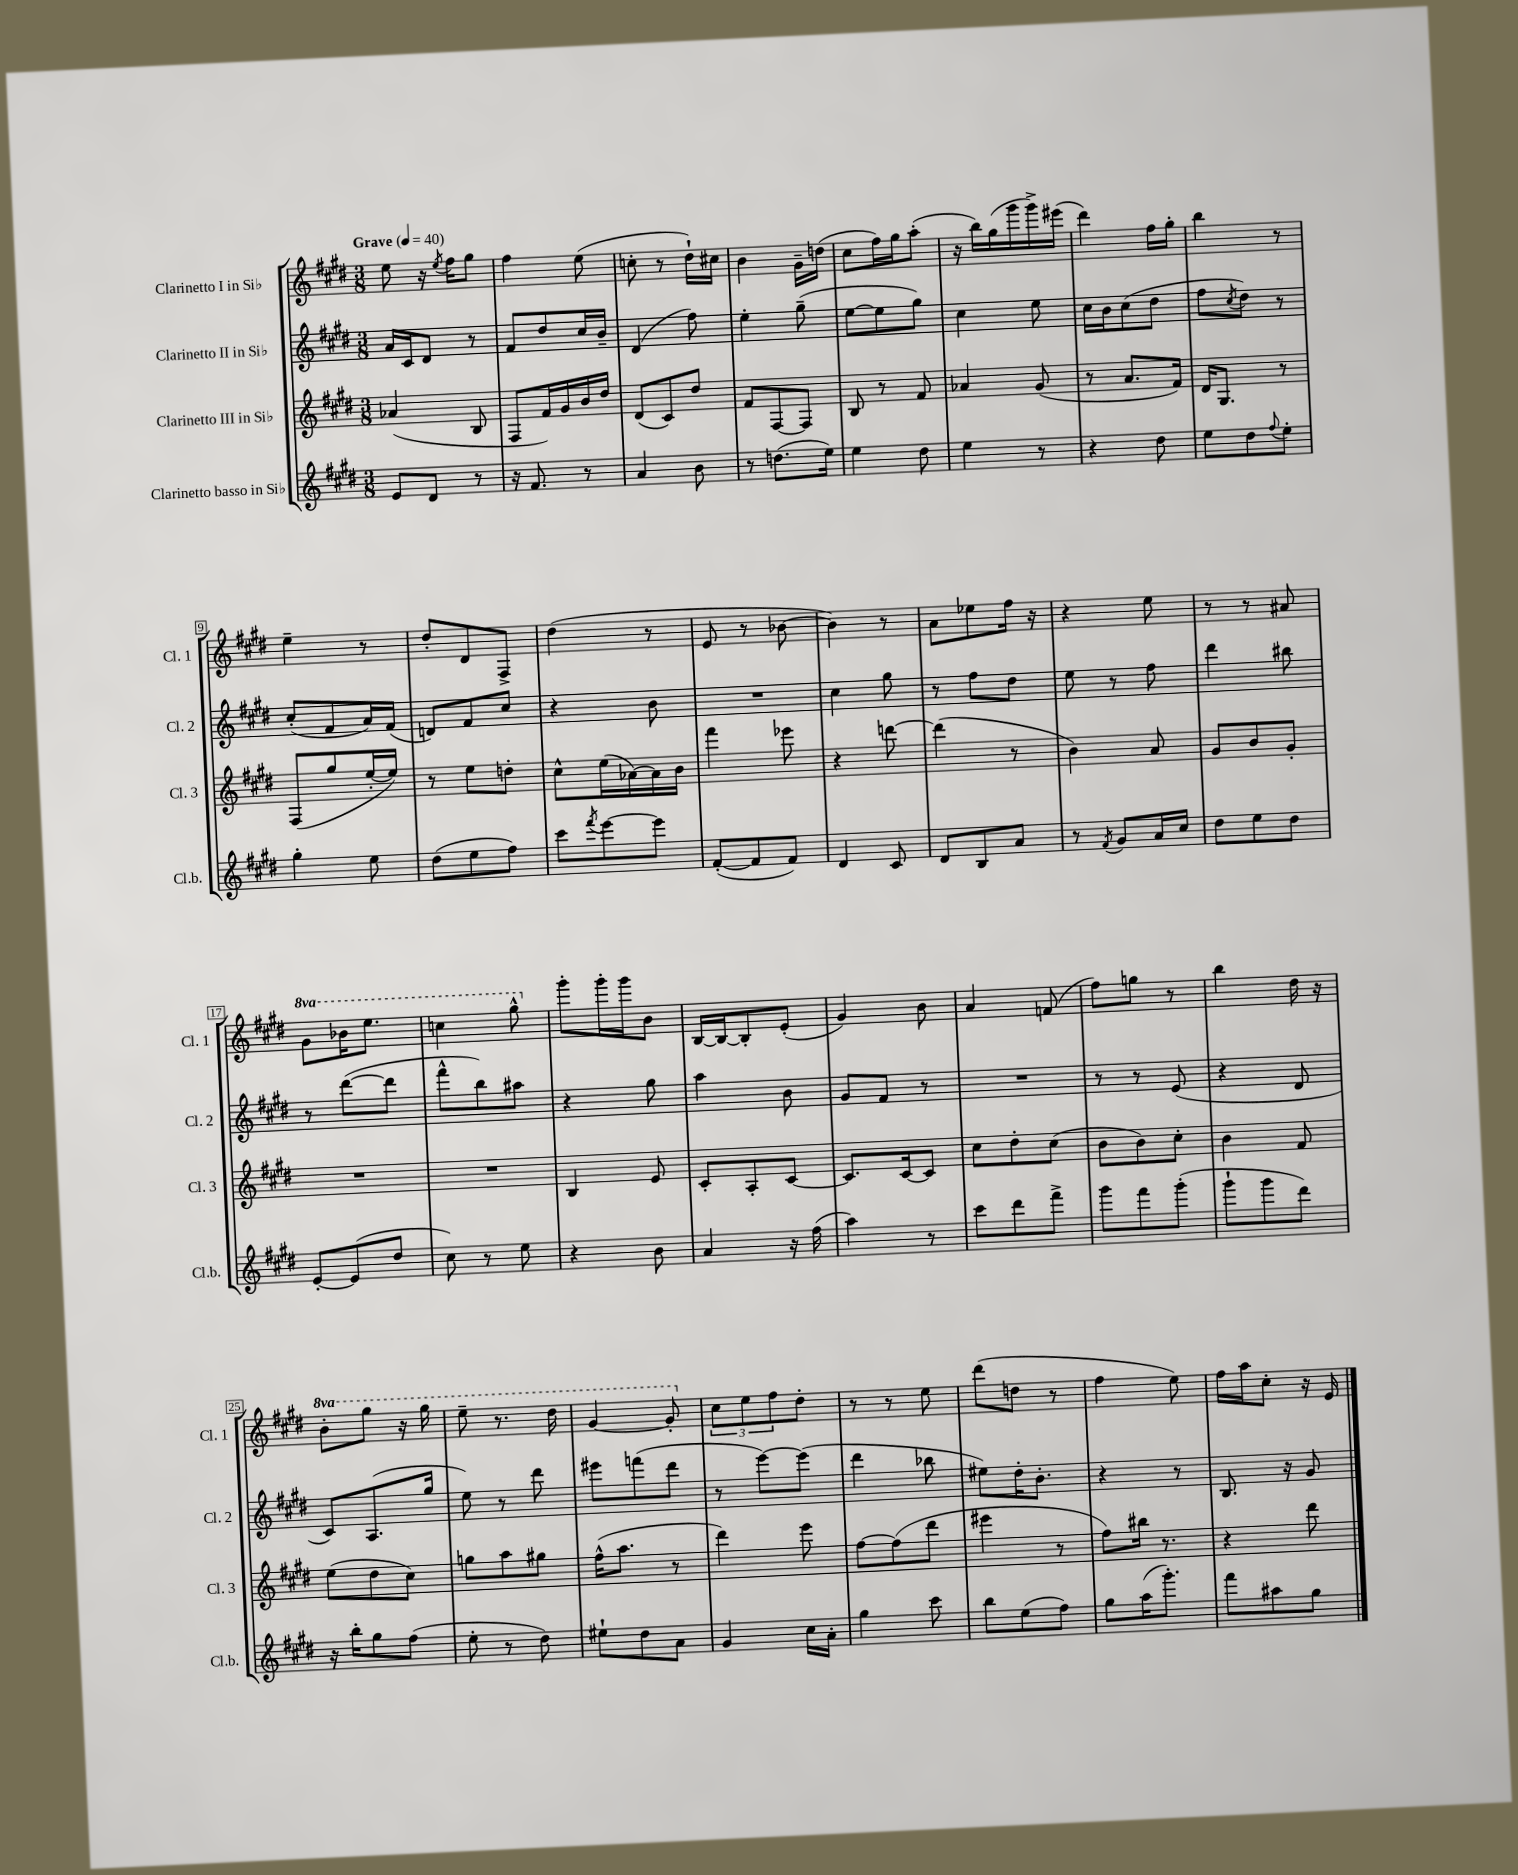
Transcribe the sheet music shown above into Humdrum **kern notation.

**kern	**kern	**kern	**kern
*part4	*part3	*part2	*part1
*staff4	*staff3	*staff2	*staff1
*I"Clarinetto basso in Si♭	*I"Clarinetto III in Si♭	*I"Clarinetto II in Si♭	*I"Clarinetto I in Si♭
*I'Cl.b.	*I'Cl. 3	*I'Cl. 2	*I'Cl. 1
*clefG2	*clefG2	*clefG2	*clefG2
*k[f#c#g#d#]	*k[f#c#g#d#]	*k[f#c#g#d#]	*k[f#c#g#d#]
*M3/8	*M3/8	*M3/8	*M3/8
*MM40	*MM40	*MM40	*MM40
=1	=1	=1	=1
!	!	!	!LO:TX:a:B:t=Grave
8e/L	(4a-X/	16a/LL	8ee\
.	.	16c#/J	.
8d#/J	.	8d#/J	16r
.	.	.	8qee/
.	.	.	16ff#\KL
8r	8B/	8r	8gg#\J
=2	=2	=2	=2
16r	8F#/L	8f#/L	4ff#\
8.f#/	.	.	.
.	16f#/L)	8dd#/	.
.	16g#/	.	.
8r	16b/	16cc#/L	(8ee\
.	16dd#/JJ	16b~/JJ	.
=3	=3	=3	=3
4a/	(8d#/L	(4d#/	8ccn'\
.	8c#/)	.	8r
8b\	8dd#/J	8ff#\)	16dd#`\LL)
.	.	.	16cc#X\JJ
=4	=4	=4	=4
8r	8f#/L	4ee'\	4b\
(8.ddn\L	[8F#/	.	.
.	8F#/J]	(8gg#~\	16g#~\LL
16ee\Jk)	.	.	(16ddn\JJ
=5	=5	=5	=5
4ee\	8B/	[8ee\L	8cc#\L
.	8r	8ee\]	16ff#\L)
.	.	.	16gg#\J
8dd#\	8f#/	8gg#\J)	(8aa'\J
=6	=6	=6	=6
4ee\	4a-X/	4cc#\	16r
.	.	.	16bb\LL)
.	.	.	(16gg#\
.	.	.	16ggg#\
8r	(8g#/	8ee\	16ggg#^\)
.	.	.	(16eee#X\JJ
=7	=7	=7	=7
4r	8r	16cc#\LL	4ddd#\)
.	.	16b\J	.
.	8.a/L	(8cc#\	.
8dd#\	.	8dd#\J	16ff#\LL
.	16f#/Jk)	.	16gg#'\JJ
=8	=8	=8	=8
8ee\L	16d#/KL	8ff#\L	4bb\
.	8.G#/J	.	.
.	.	8qcc#/	.
8dd#\	.	8dd#\J)	.
8qqff#/	.	.	.
8ee'\J	8r	8r	8r
!!LO:LB:g=z
=9	=9	=9	=9
4gg#'\	(8F#/L	(8cc#'/L	4ee~\
.	8gg#/	8f#/	.
8ee\	[16ee'/L	16a/L)	8r
.	16ee/JJ])	(16f#/JJ	.
=10	=10	=10	=10
(8dd#\L	8r	8dn/L)	8dd#'/L
8ee\	8ee\L	8f#/	8d#/
8ff#\J)	8ddn'\J	8cc#/J	8F#^/J
=11	=11	=11	=11
8ccc#\L	8cc#^^\L	4r	(4dd#\
8qfff#/	.	.	.
[8eee\	(16ee\L	.	.
.	[16a-X\)	.	.
8eee\J]	16a-\]	8b\	8r
.	16b\JJ	.	.
=12	=12	=12	=12
([8f#'/L	4fff#\	4.r	8e/
8f#/]	.	.	8r
8f#/J)	8eee-X\	.	[8b-X\
=13	=13	=13	=13
4d#/	4r	4cc#\	4b-\])
8c#/	[8dddn\	8gg#\	8r
=14	=14	=14	=14
8d#/L	(4ddd\]	8r	8a\L
8B/	.	8ff#\L	8ee-X\
8a/J	8r	8dd#\J	16ff#\Jk
.	.	.	16r
=15	=15	=15	=15
8r	4b\)	8ee\	4r
8qf#/	.	.	.
8g#/L	.	8r	.
16a/L	8a/	8ff#\	8ee\
16cc#/JJ	.	.	.
=16	=16	=16	=16
8dd#\L	8g#/L	4ddd#\	8r
8ee\	8b/	.	8r
8dd#\J	8g#'/J	8bb#X\	8a#X/
!!LO:LB:g=z
=17	=17	=17	=17
*	*	*	*8va
[8e'/L	4.r	8r	8gg#\L
(8e/]	.	([8ddd#\L	16bb-X\K
.	.	.	8.eee\J
8dd#/J	.	8ddd#\J]	.
=18	=18	=18	=18
8cc#\)	4.r	8fff#^^\L	4cccn\
8r	.	8bb\)	.
8ee\	.	8aa#X\J	8ggg#^^\
=19	=19	=19	=19
*	*	*	*X8va
4r	4B/	4r	8ggg#'\L
.	.	.	16ggg#'\L
.	.	.	16ggg#\J
8b\	8e/	8gg#\	8b\J
=20	=20	=20	=20
4a/	8c#'/L	4aa\	[16B/LL
.	.	.	16B/J_
.	8A'/	.	8B'/]
16r	[8c#/J	8b\	(8e'/J
(16ff#\	.	.	.
=21	=21	=21	=21
4aa\)	8.c#/L]	8g#/L	4g#/)
.	.	8f#/J	.
.	[16c#/k	.	.
8r	8c#/J]	8r	8b\
=22	=22	=22	=22
8ccc#\L	8cc#\L	4.r	4a/
8ddd#\	8dd#'\	.	.
8fff#^\J	(8cc#\J	.	(8fn/
=23	=23	=23	=23
8ggg#\L	8b\L	8r	8ff#\L)
8fff#\	8b\)	8r	8ggn\J
(8ggg#'\J	8cc#'\J	(8e/	8r
=24	=24	=24	=24
8ggg#`\L	4b\	4r	4bb\
8ggg#\	.	.	.
8ddd#\J)	8f#/	8d#/	16dd#\
.	.	.	16r
!!LO:LB:g=z
=25	=25	=25	=25
*	*	*	*8va
16r	(8ee\L	8c#/L)	8bb'\L
16bb'\KL	.	.	.
8gg#\	8dd#\	(8.A/	8ggg#\J
(8ff#\J	8cc#\J)	.	16r
.	.	16gg#/Jk	16ggg#\
=26	=26	=26	=26
8ee'\	8ggn\L	8ee\)	8eee~\
8r	8aa\	8r	8.r
8dd#\)	8gg#X\J	8ddd#\	.
.	.	.	16ddd#\
=27	=27	=27	=27
8ee#X`\L	(16ff#^^\KL	8eee#X\L	[4gg#/
.	8.aa\J	.	.
8dd#\	.	(8fffn\	.
8a\J	8r	8ddd#\J	8gg#'/]
=28	=28	=28	=28
*	*	*	*X8va
4g#/	4ddd#\)	8r	12cc#\L
.	.	.	12ee\
.	.	[8eee\L)	.
.	.	.	12ff#\
16cc#\LL	8eee\	(8eee\J]	8dd#'\J
16a'\JJ	.	.	.
=29	=29	=29	=29
4gg#\	[8ff#\L	4ddd#\	8r
.	(8ff#\]	.	8r
8ccc#\	8ddd#\J	8bb-X\	8ee\
=30	=30	=30	=30
8bb\L	4eee#X\	8ee#X\L)	(8ddd#\L
(8ee\	.	16dd#'\K	8ddn\J
.	.	8.b'\J	.
8ff#\J)	8r	.	8r
=31	=31	=31	=31
8gg#\L	8ff#\L)	4r	4ff#\
(16aa\K	16bb#X\Jk	.	.
8.ggg#'\J)	8.r	.	.
.	.	8r	8ee\)
=32	=32	=32	=32
8fff#\L	4r	8.B/	16ff#\LL
.	.	.	16aa\J
8aa#X\	.	.	8cc#'\J
.	.	16r	.
8gg#\J	8ddd#\	8g#/	16r
.	.	.	16e/
==	==	==	==
*-	*-	*-	*-
